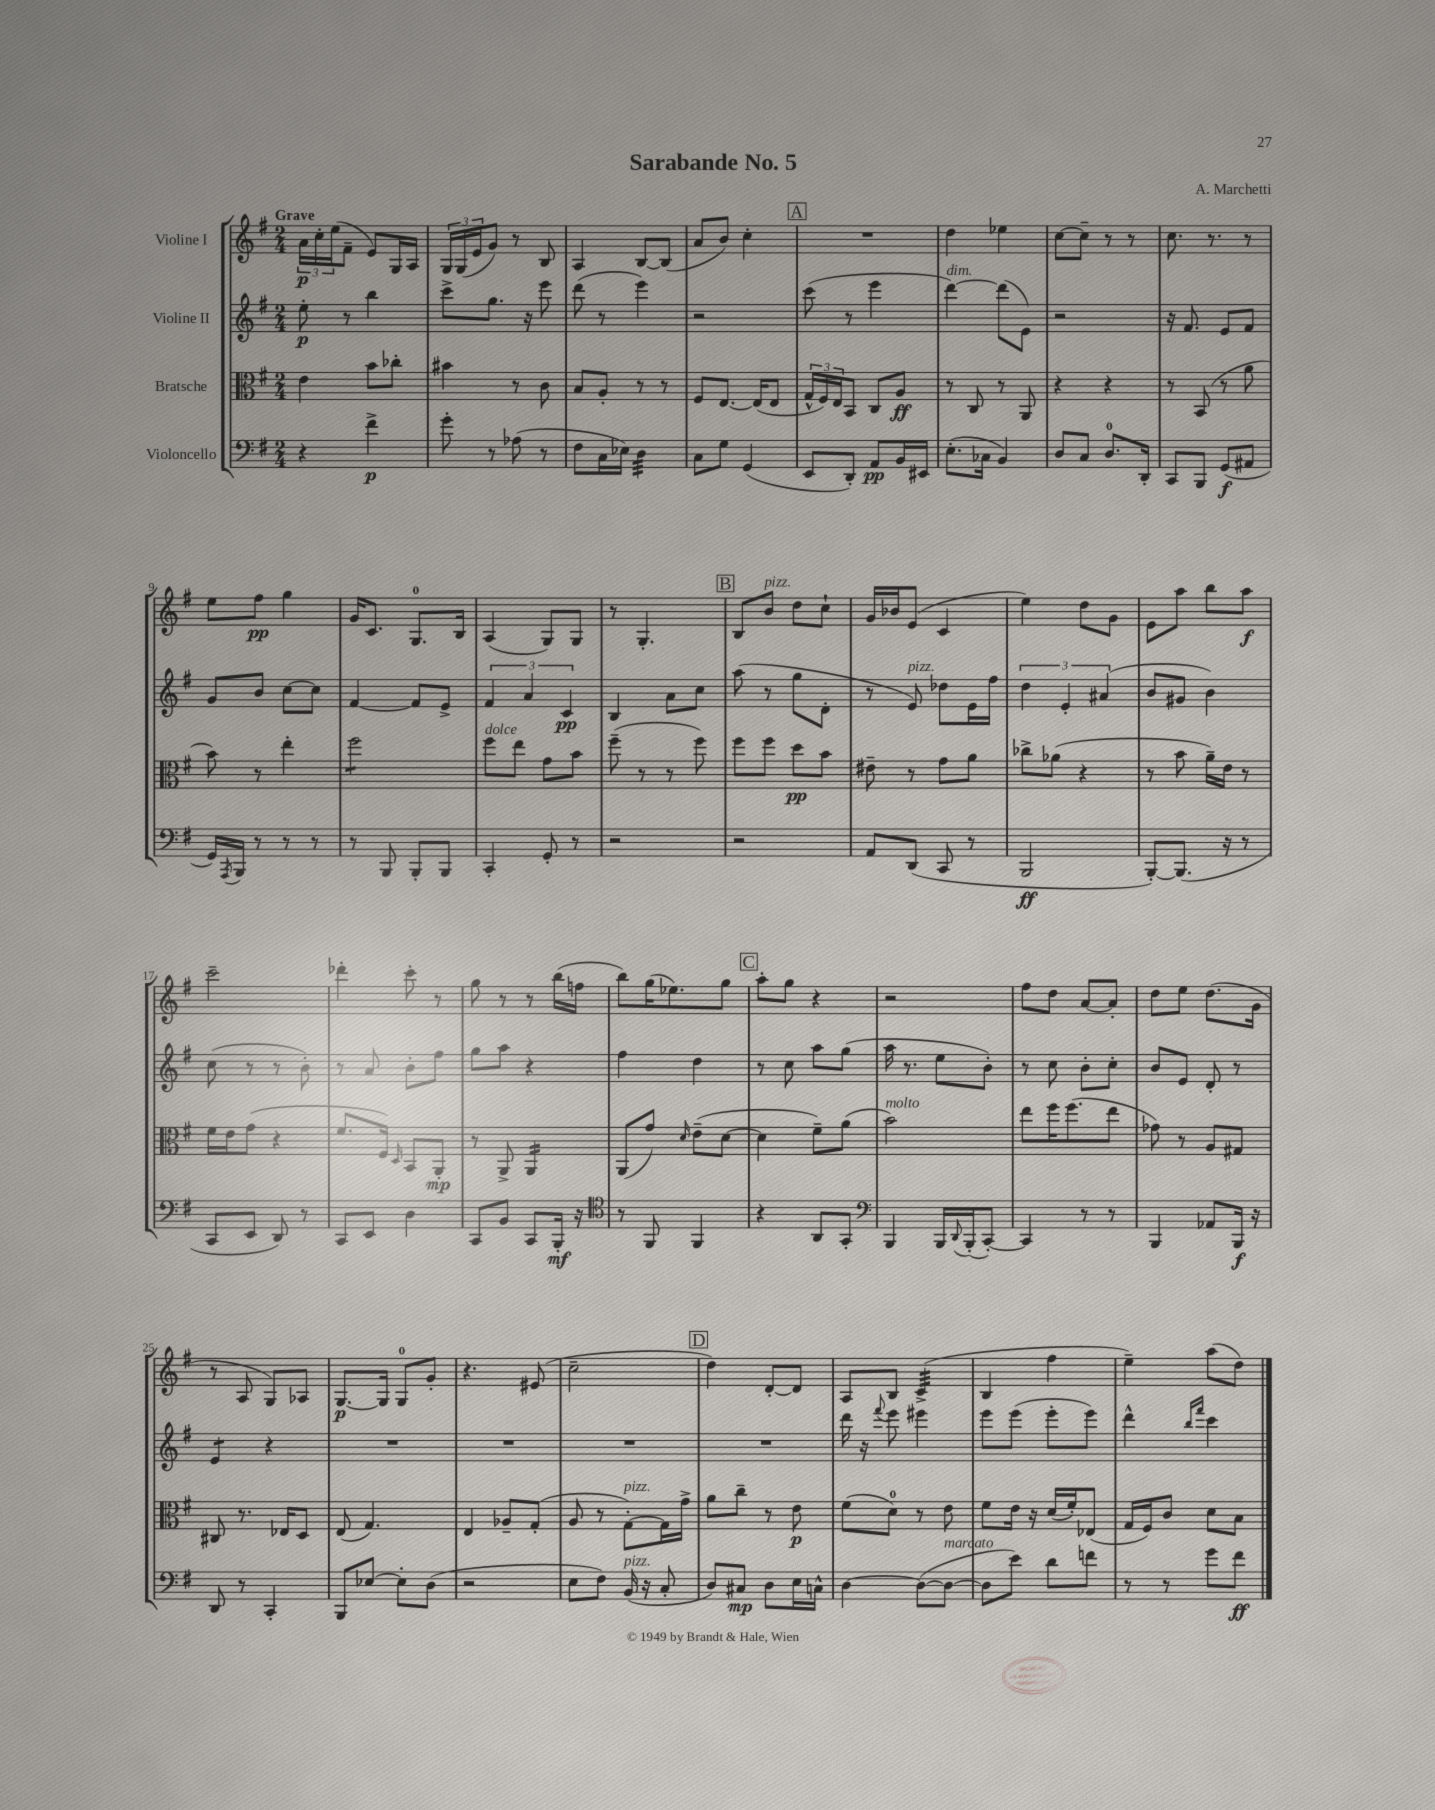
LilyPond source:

\header { title = "Sarabande No. 5" composer = "A. Marchetti" }
<<
\new StaffGroup <<
\new Staff = "s0" \with { instrumentName = "Violine I" } {
    \clef treble \key g \major \numericTimeSignature \time 2/4 \tempo "Grave"
    \tuplet 3/2 { a'16\p c''16-. e''16( } fis'8-- e'8) g16 a16 |
    \tuplet 3/2 { g16 g16( e'16 } g'8) r8 b8 |
    a4 b8~ b8( |
    a'8 b'8) c''4-. |
    \mark \markup { \box "A" } R2 |
    d''4 ees''4 |
    c''8~ c''8-- r8 r8 |
    c''8. r8. r8 |
    e''8 fis''8\pp g''4 |
    g'16 c'8. g8.-0 b16 |
    a4( g8) g8 |
    r8 g4.-. |
    \mark \markup { \box "B" } b8 b'8^\markup { \italic "pizz." } d''8 c''8-! |
    g'16 bes'16 e'8( c'4 |
    e''4) d''8 g'8 |
    e'8 a''8 b''8 a''8\f |
    c'''2-- |
    des'''4-. c'''8-. r8 |
    g''8 r8 r8 b''16( f''16 |
    b''8) g''16( ees''8.) g''8 |
    \mark \markup { \box "C" } a''8-. g''8 r4 |
    r2 |
    fis''8 d''8 a'8~ a'8-. |
    d''8 e''8 d''8.( g'16 |
    r8 a8 g8) aes8 |
    g8.~\p g16 g8-0 g'8-. |
    r4. eis'8( |
    c''2-- |
    \mark \markup { \box "D" } d''4) d'8~-. d'8 |
    a8 b8 c'4:32->( |
    b4 fis''4 |
    e''4--) a''8( d''8) \bar "|." |
}
\new Staff = "s1" \with { instrumentName = "Violine II" } {
    \clef treble \key g \major \numericTimeSignature \time 2/4
    e''8-.\p r8 b''4 |
    c'''8-> g''8. r16 e'''8 |
    d'''8( r8 e'''4) |
    r2 |
    \mark \markup { \box "A" } c'''8( r8 e'''4 |
    d'''4~^\markup { \italic "dim." }) d'''8( e'8) |
    r2 |
    r16 fis'8. e'8 fis'8 |
    g'8 b'8 c''8~ c''8 |
    fis'4~ fis'8 e'8-> |
    \tuplet 3/2 { fis'4 a'4 c'4\pp } |
    b4 a'8 c''8 |
    \mark \markup { \box "B" } a''8( r8 g''8 d'8-. |
    r8 e'8^\markup { \italic "pizz." }) des''8 e'16 fis''16 |
    \tuplet 3/2 { d''4 e'4-. ais'4( } |
    b'8 gis'8 b'4) |
    c''8( r8 r8 b'8-.) |
    r8 a'8 b'8-. fis''8 |
    g''8 a''8 r4 |
    fis''4 d''4 |
    \mark \markup { \box "C" } r8 c''8 a''8 g''8( |
    a''16 r8. e''8 b'8-.) |
    r8 c''8 b'8-. c''8-. |
    b'8 e'8 d'8-. r8 |
    e'4:8 r4 |
    R2 |
    R2 |
    R2 |
    \mark \markup { \box "D" } R2 |
    d'''16 r16 \appoggiatura { fis'''8 } e'''8 eis'''4 |
    e'''8 e'''8( e'''8-. e'''8) |
    d'''4-^ \grace { b''16 fis'''16 } c'''4 \bar "|." |
}
\new Staff = "s2" \with { instrumentName = "Bratsche" } {
    \clef alto \key g \major \numericTimeSignature \time 2/4
    e'4 b'8 ces''8-. |
    bis'4 r8 c'8 |
    b8 a8-. r8 r8 |
    fis8 e8.~ e16( e8 |
    \mark \markup { \box "A" } \tuplet 3/2 { g16-^ fis16) e16 } b,8 c8 a8\ff |
    r8 c8 r8 a,8 |
    r4 r4 |
    r8 b,8( r8 a'8 |
    b'8) r8 e''4-. |
    fis''2:8 |
    fis''8^\markup { \italic "dolce" } e''8 g'8 b'8 |
    fis''8--( r8 r8 fis''8) |
    \mark \markup { \box "B" } fis''8 fis''8 d''8\pp b'8 |
    eis'8-- r8 g'8 a'8 |
    ces''8-> aes'8( r4 |
    r8 b'8 a'16--) e'16 r8 |
    fis'16 e'16 g'8( r4 |
    fis'8. fis16) \grace { d16 } b,8 a,8-.\mp |
    r8 a,8-> a,4:16 |
    a,8( g'8) \grace { d'16 } e'8--( d'8~ |
    \mark \markup { \box "C" } d'4 fis'8--) a'8( |
    b'2^\markup { \italic "molto" }) |
    e''8 fis''16 fis''8.( e''8 |
    ges'8) r8 a8 gis8 |
    cis8 r8. ees16 d8 |
    e8( g4.) |
    e4 aes8-- g8-.( |
    a8 r8 g8~-.^\markup { \italic "pizz." }) g16 g'16-> |
    \mark \markup { \box "D" } a'8 c''8-- r8 e'8\p |
    fis'8( d'8-0) r8 e'8 |
    fis'8 e'16 r16 d'16( fis'16-.) ees8( |
    g16 fis16) c'8 d'8 b8 \bar "|." |
}
\new Staff = "s3" \with { instrumentName = "Violoncello" } {
    \clef bass \key g \major \numericTimeSignature \time 2/4
    r4 fis'4->\p |
    g'8-. r8 aes8( r8 |
    fis8 c16 ees16) d4:32 |
    c8 g8 g,4( |
    \mark \markup { \box "A" } e,8 d,8-.) a,8\pp b,16 eis,16 |
    e8.-.( ces16 b,4) |
    d8 c8 d8.-0 d,16-. |
    c,8 b,,8 g,8\f( ais,8 |
    g,16) \acciaccatura { a,,8 } b,,16 r8 r8 r8 |
    r8 b,,8 b,,8-. b,,8 |
    c,4-. g,8-. r8 |
    r2 |
    \mark \markup { \box "B" } r2 |
    a,8 d,8( c,8 r8 |
    b,,2\ff |
    b,,8~-.) b,,8.( r16 r8 |
    c,8 e,8 d,8) r8 |
    c,8 e,8 d4 |
    c,8 b,8 c,8 b,,16-.\mf r16 |
    \clef tenor r8 fis,8 fis,4 |
    \mark \markup { \box "C" } r4 a,8 g,8-. |
    \clef bass b,,4 b,,16 \appoggiatura { d,8 } b,,16-.( c,8~-.) |
    c,4 r8 r8 |
    b,,4 aes,8 b,,16\f r16 |
    d,8 r8 c,4-. |
    b,,8 ees8~ ees8-. d8( |
    r2 |
    e8 fis8) b,16^\markup { \italic "pizz." }( r16 c8-. |
    \mark \markup { \box "D" } d8) cis8\mp d8 e16 c16-^ |
    d4~ d8~( d8~^\markup { \italic "marcato" } |
    d8 e'8) d'8 f'8 |
    r8 r8 g'8 fis'8\ff \bar "|." |
}
>>
>>
